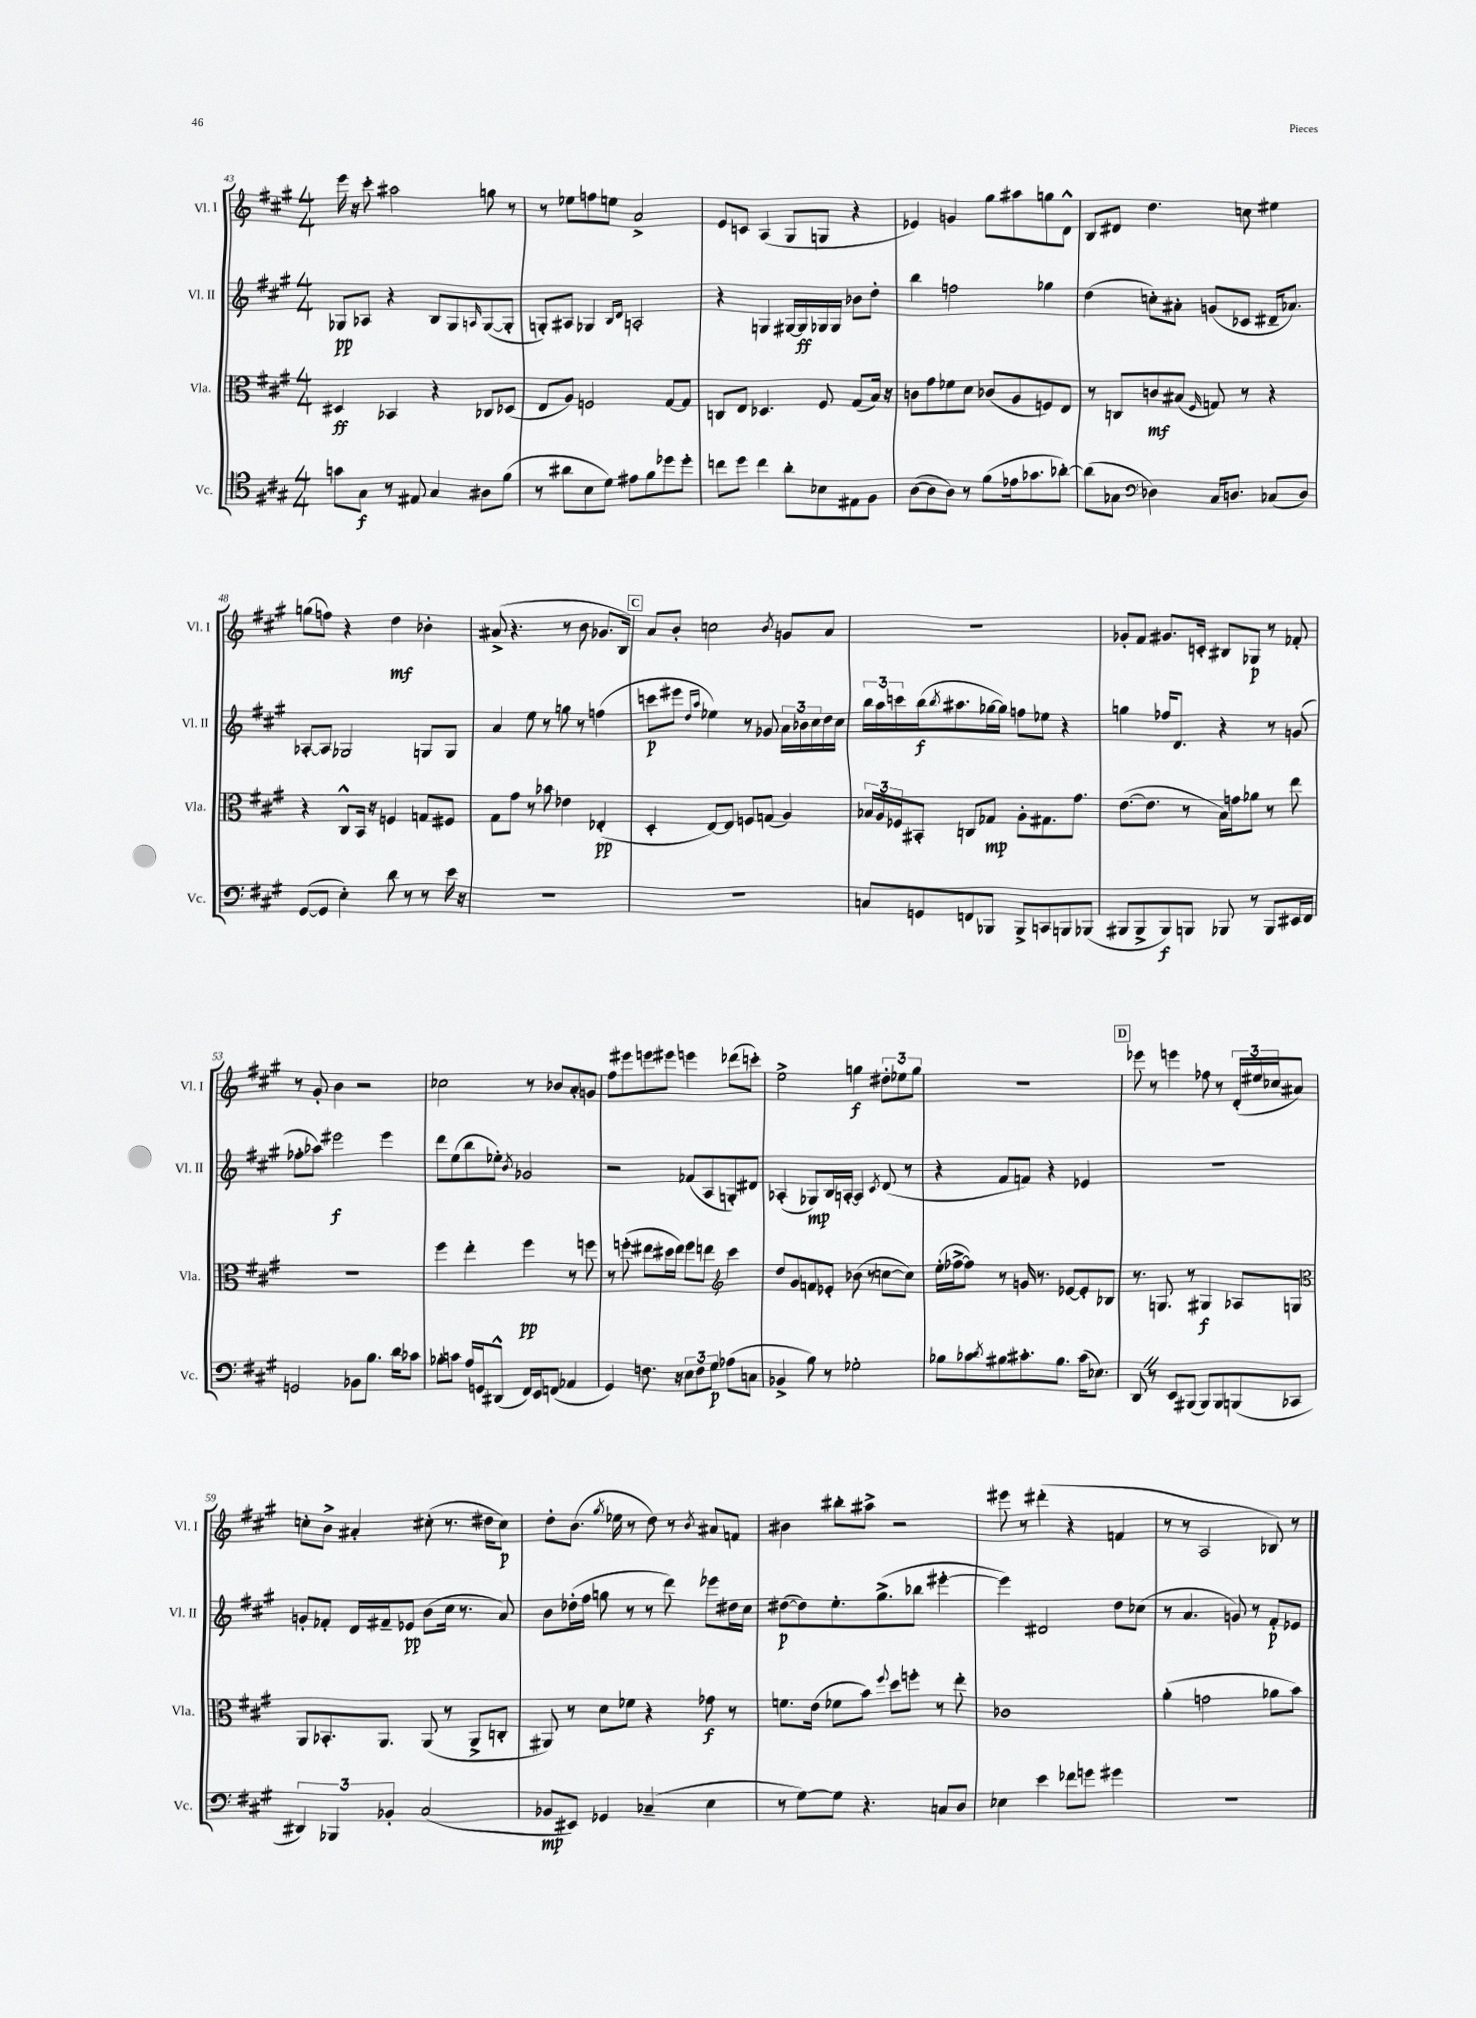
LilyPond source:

<<
\new StaffGroup <<
\new Staff = "s0" \with { instrumentName = "Vl. I" shortInstrumentName = "Vl. I" } {
    \clef treble \key a \major \numericTimeSignature \time 4/4
    e'''16 r16 cis'''8-. ais''2 g''8 r8 |
    r8 ees''8 f''8 e''8 a'2-> |
    e'8 c'8 a4( gis8 g8 r4 |
    ees'4) g'4 gis''8 ais''8 g''8 d'8-^ |
    b8 dis'8 d''4. c''8 eis''4 |
    g''8( f''8) r4 d''4\mf bes'4-. |
    ais'8->( r4. r8 b'8 ges'8. b16) |
    \mark \markup { \box "C" } a'8 b'8-. c''2 \acciaccatura { b'8 } g'8 a'8 |
    r1 |
    ges'8-. fis'8 gis'8. c'16-. bis8 ges8\p r8 fes'8-. |
    r8 gis'8-. b'4 r2 |
    ces''2 r8 bes'8 a'8-. g'8 |
    fis''8 eis'''8 e'''8 eis'''8 e'''4 des'''8( c'''8-.) |
    e''2-> g''4\f \tuplet 3/2 { dis''8-. ees''8 g''8 } |
    R1 |
    \mark \markup { \box "D" } ees'''8 r8 e'''4 fes''8 r8 \tuplet 3/2 { d'16-.( eis''16 ces''16 } ais'8) |
    c''8-. b'8-> ais'4-. cis''8-.( r8. dis''16 cis''8\p) |
    d''8-. b'8.( \acciaccatura { gis''8 } ees''16 r8 d''8) r8 \acciaccatura { b'8 } ais'8 f'8 |
    bis'4 bis''8-. ais''8-> r2 |
    eis'''8 r8 dis'''4-.( r4 f'4 |
    r8 r8 a2 bes8) r8 \bar "|." |
}
\new Staff = "s1" \with { instrumentName = "Vl. II" shortInstrumentName = "Vl. II" } {
    \clef treble \key a \major \numericTimeSignature \time 4/4
    ges8\pp aes8 r4 b8 ges8 \grace { a16 } ges8~( ges8-. |
    g8-.) ais8 ges4 \grace { b16 d'16 } a2-. |
    r4 g4 gis16~ gis16\ff ges16 ges16 bes'8 d''8-. |
    b''4 f''2 ges''4 |
    d''4( c''8-.) ais'8-. g'8( ces'8 dis'16-- aes'8.) |
    aes8~-. aes8 ges2 g8 g8 |
    a'4 e''8 r8 g''8 r8 f''4( |
    \mark \markup { \box "C" } c'''8\p eis'''8 \grace { d''16 a''16 } ees''4) r8 ges'8 \tuplet 3/2 { a'16 bes'16 cis''16 } d''16 cis''16 |
    \tuplet 3/2 { b''16 a''16 c'''16 } b''16\f( \acciaccatura { b''8 } ais''8. ges''16~ ges''16) f''8 ees''8 r4 |
    g''4 fes''16 d'8. r4 r8 g'8( |
    fes''8-. aes''8) eis'''2\f eis'''4 |
    d'''8 e''8( b''8 ees''8-.) \acciaccatura { b'8 } ges'2 |
    r2 fes'8( a8 g8-.) dis'8 |
    aes4-.( ges8\mp) b16 a16~-. a4 \acciaccatura { cis'8 } d'8( r8 |
    r4 fis'8 f'8) r4 ees'4 |
    \mark \markup { \box "D" } R1 |
    g'8-. fes'8-. d'16 fis'16-- ees'8\pp b'8( cis''16 r8. a'8) |
    b'8 des''16-.( fis''16 g''8 r8 r8 d'''8) ees'''8 dis''16 cis''16 |
    dis''8~\p( dis''8) e''8.-. gis''8.->( bes''8 eis'''4~-. |
    eis'''4) dis'2 d''8 ces''8( |
    r8 a'4. g'8) r8 fis'8-.\p ees'8 \bar "|." |
}
\new Staff = "s2" \with { instrumentName = "Vla." shortInstrumentName = "Vla." } {
    \clef alto \key a \major \numericTimeSignature \time 4/4
    dis4\ff bes,4 r4 ces8 des8( |
    e8 a8) f2 gis8~ gis8 |
    c8 e8 des4. fis8 gis8( b16) r16 |
    c'8 gis'8 fes'8 d'8 ces'8( a8 f8) e8 |
    r8 c8 c'8\mf bis8( \grace { fis16 } g8) r8 r4 |
    r4 cis8-^ b,16 r16 f4 g8 fis8 |
    gis8 gis'8 r8 bes'8 ees'4 ees4-.\pp( |
    \mark \markup { \box "C" } d4-. e8~) e8 f8 g8( a4) |
    \tuplet 3/2 { bes16 a16 fes16 } bis,8-. c8 ges8\mp a8-. gis8. gis'8. |
    e'8.~( e'8. r8 b16) g'16 aes'8 r8 e''8 |
    R1 |
    fis''4 e''4-. fis''4\pp r8 f''8 |
    r8 f''8-.( eis''8 dis''16 eis''16) f''8 e''8 \clef treble cis'''4 |
    d''8 gis'8 f'8 ees'8-. bes'8( r8 c''8~ c''8) |
    e''16-.( fes''16~-> fes''8) r8 g'16 r8. ees'8~ ees'8-. bes8 |
    \mark \markup { \box "D" } r8. g8. r8 gis4\f aes8 g8 |
    \clef alto a,8 bes,8.-. a,8. a,8( r8 a,8-> c8-. |
    ais,8) r8 d'8 fes'8 r4 ges'8\f r8 |
    f'8. e'16( fes'8 b'8) \appoggiatura { fis''8 } d''8 f''8-. r8 e''8-. |
    ces'1 |
    a'4-.( g'2 aes'8 b'8) \bar "|." |
}
\new Staff = "s3" \with { instrumentName = "Vc." shortInstrumentName = "Vc." } {
    \clef tenor \key a \major \numericTimeSignature \time 4/4
    g'8 gis8\f r8 eis8 gis4 ais8 fis'8( |
    r8 ais'8 b8 d'8) eis'8 fis'8 des''8 des''8-. |
    c''8 d''8 c''4 a'8-. bes8 eis8 fis8 |
    a8~( a8 a8) r8 fis'8( ees'16 ges'8. aes'8~-.) |
    aes'8( ges8 \clef bass des4) cis16 d8. ces8( d8) |
    gis,8~( gis,8 e4-.) d'8 r8 r8 e'16 r16 |
    R1 |
    \mark \markup { \box "C" } R1 |
    c8 g,8 f,8 bes,,8 bes,,8-> c,8 b,,8 bes,,8( |
    bis,,8 bis,,8-> bis,,8\f) b,,8 bes,,8 r8 bes,,8 eis,16 fis,16 |
    g,2 bes,8 b8. d'16 ces'8 |
    bes8-. c'8 a16 g,16 dis,8-^( fis,16) e,16 f,8( aes,4 |
    gis,4) f8. r16 \tuplet 3/2 { e8 f8 gis8\p } aes8( c8 |
    bes,4-> b8) r8 ges2-. |
    bes8 ces'8 \acciaccatura { d'8 } bis8 cis'8.-. bis8. cis'16( ees8.) |
    \mark \markup { \box "D" } d,8 \once \override BreathingSign.text = \markup { \musicglyph "scripts.caesura.straight" } \breathe r8 e,8 bis,,8( bis,,8) bis,,8 b,,8( ces,8 |
    \tuplet 3/2 { dis,4) bes,,4 bes,4-. } cis2( |
    bes,8\mp eis,8) ges,4 ces4--( e4 |
    r8 gis8~) gis8 r4. c8 d8 |
    ees4 e'4 fes'8 g'8 gis'4 |
    R1 \bar "|." |
}
>>
>>
\layout { \context { \Score currentBarNumber = #43 } }
